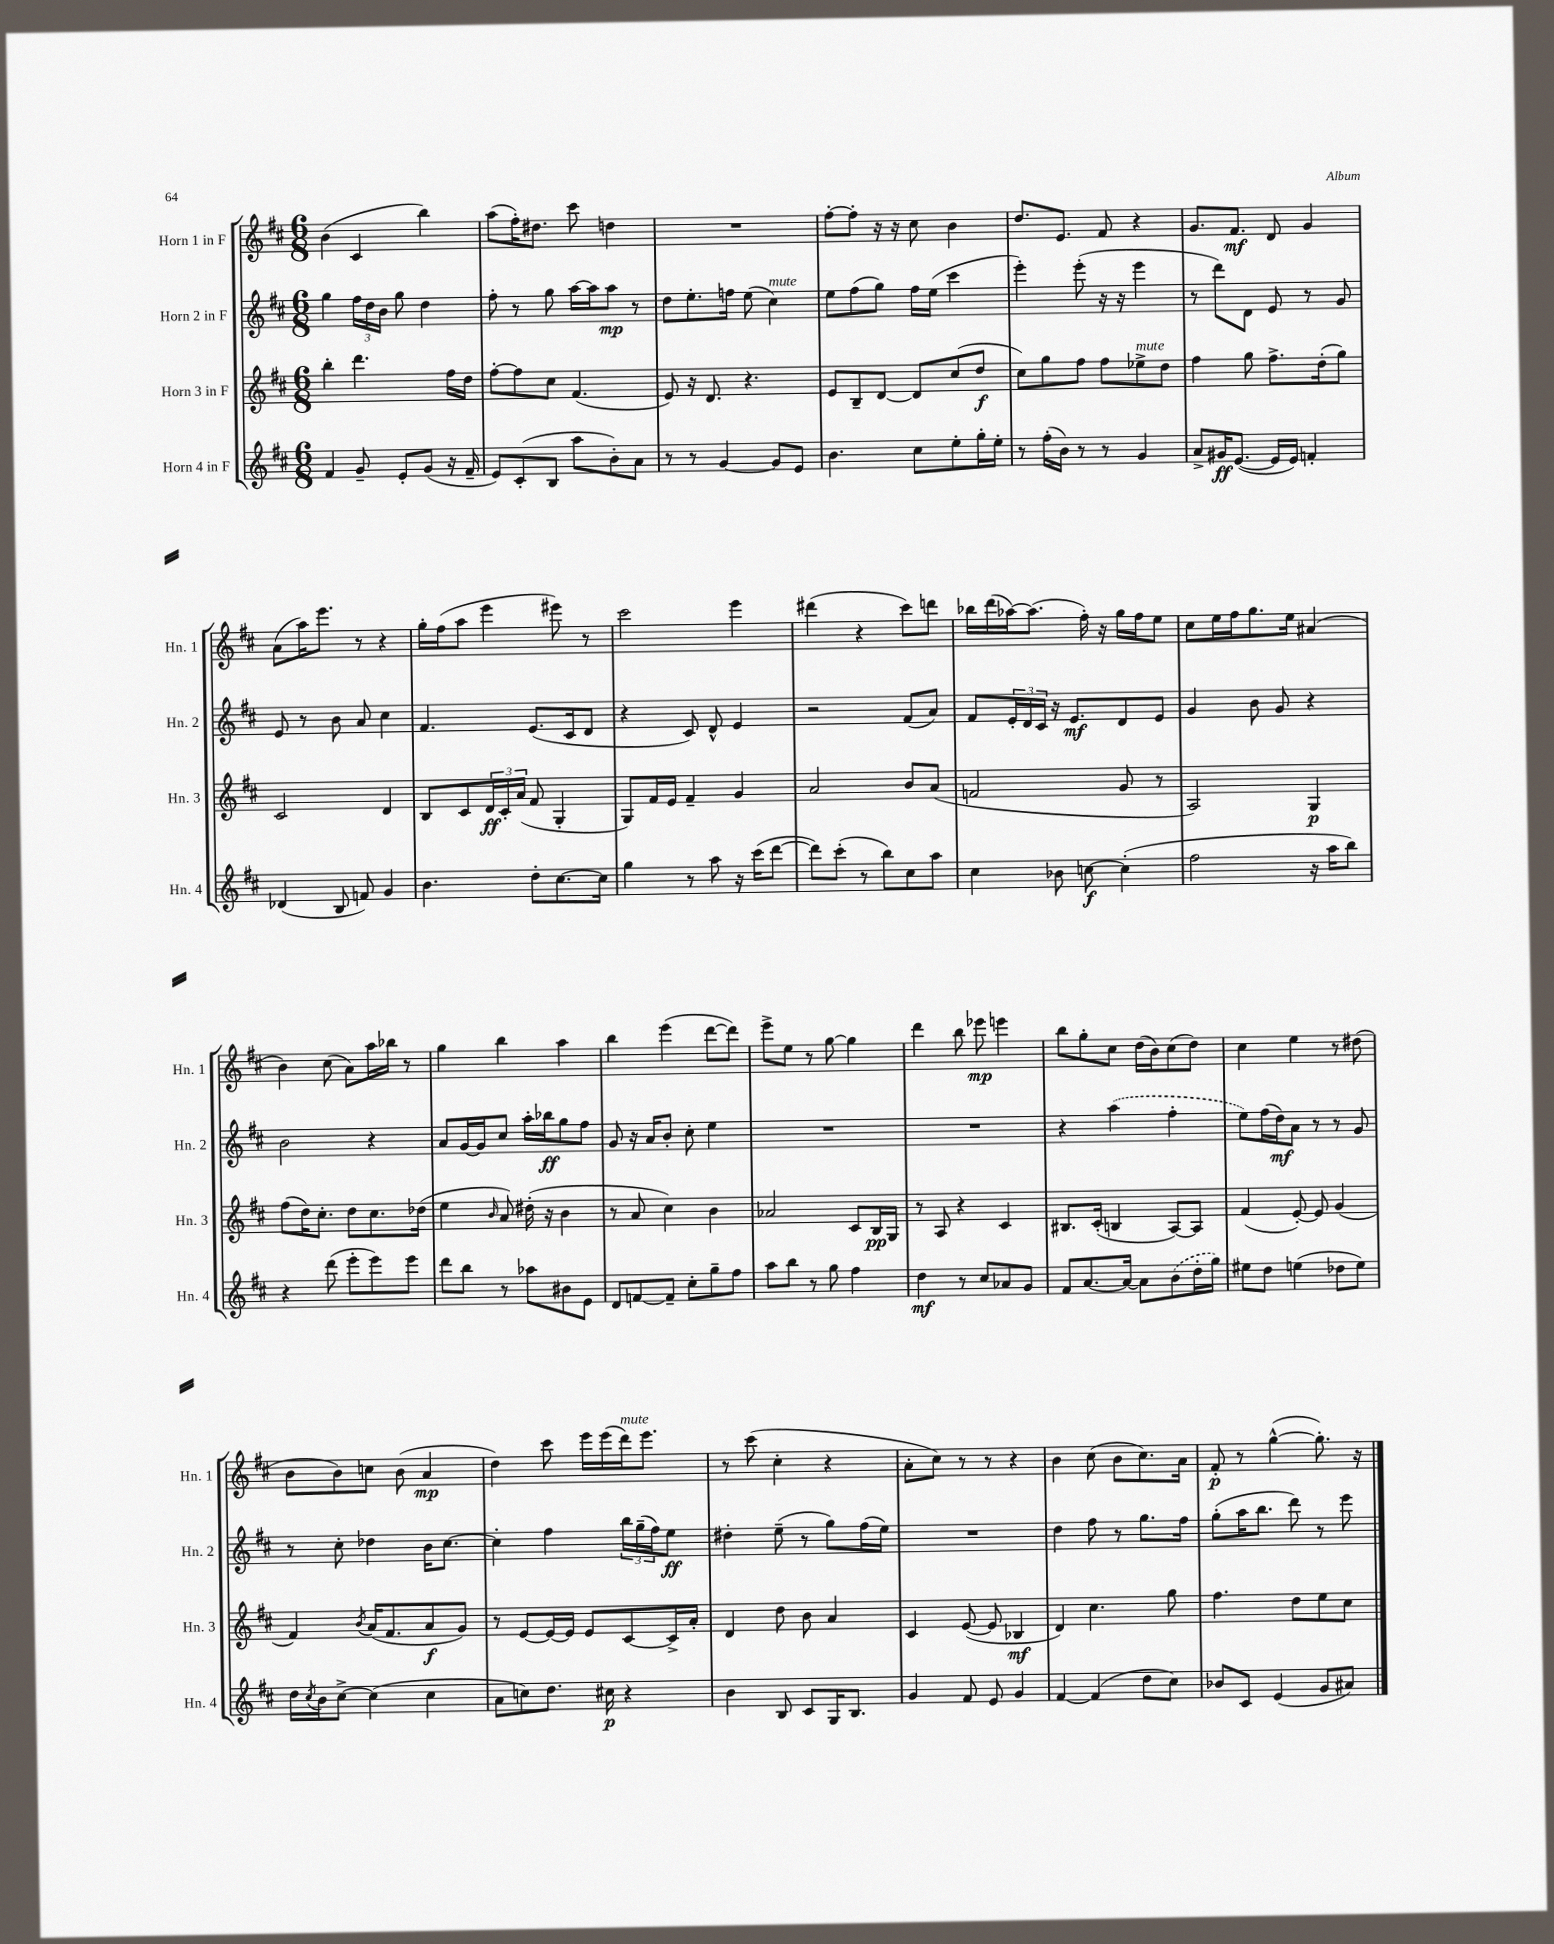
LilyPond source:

<<
\new StaffGroup <<
\new Staff = "s0" \with { instrumentName = "Horn 1 in F" shortInstrumentName = "Hn. 1" } {
    \clef treble \key d \major \numericTimeSignature \time 6/8
    b'4( cis'4 b''4) |
    a''8( fis''16-.) dis''8. cis'''8 d''4 |
    R2. |
    fis''8~-. fis''8-. r16 r16 cis''8 b'4 |
    d''8. e'8. fis'8 r4 |
    g'8. fis'8.\mf d'8 g'4 |
    a'8( a''16) e'''8. r8 r4 |
    g''16-. fis''16( a''8 e'''4 eis'''8) r8 |
    cis'''2 e'''4 |
    dis'''4( r4 cis'''8) d'''8 |
    bes''16 d'''16( aes''16~) aes''8.( fis''16-.) r16 g''16 fis''16 e''8 |
    cis''8 e''16 fis''16 g''8. e''16 ais'4( |
    b'4) cis''8( a'8) a''16 bes''16 r8 |
    g''4 b''4 a''4 |
    b''4 e'''4( d'''8~ d'''8) |
    e'''8-> e''8 r8 g''8~ g''4 |
    d'''4 b''8 ees'''8\mp e'''4 |
    b''8 g''8-. cis''8 d''16( b'16) cis''8( d''8) |
    cis''4 e''4 r8 dis''8( |
    b'8 b'8) c''8 b'8( a'4\mp |
    d''4) cis'''8 e'''16 e'''16( d'''16^\markup { \italic "mute" }) e'''8. |
    r8 cis'''8( cis''4-. r4 |
    a'8-. cis''8) r8 r8 r4 |
    b'4 cis''8( b'8 cis''8.) a'16 |
    fis'8-.\p r8 g''4~-^( g''8.-.) r16 \bar "|." |
}
\new Staff = "s1" \with { instrumentName = "Horn 2 in F" shortInstrumentName = "Hn. 2" } {
    \clef treble \key d \major \numericTimeSignature \time 6/8
    g''4 \tuplet 3/2 { fis''16 d''16 b'16 } g''8 d''4 |
    fis''8-. r8 g''8 a''16~ a''16 a''8\mp r8 |
    d''8 e''8.-. f''16 e''8( cis''4^\markup { \italic "mute" }) |
    e''8 fis''8( g''8) fis''16 e''16( cis'''4 |
    e'''4-.) e'''8-.( r16 r16 e'''4 |
    r8 d'''8) d'8 e'8 r8 g'8 |
    e'8 r8 b'8 a'8 cis''4 |
    fis'4. e'8.( cis'16 d'8 |
    r4 cis'8) d'8-^ e'4 |
    r2 fis'8( a'8) |
    fis'8 \tuplet 3/2 { e'16-. d'16 cis'16 } r16 e'8.\mf d'8 e'8 |
    g'4 b'8 g'8 r4 |
    b'2 r4 |
    a'8 g'16~ g'16 cis''8 a''16-. bes''16\ff g''8 fis''8 |
    g'8 r16 a'16 b'8-. cis''8-. e''4 |
    R2. |
    R2. |
    r4 \once \slurDashed a''4( fis''4-. |
    e''8) fis''16( d''16\mf) a'8 r8 r8 g'8 |
    r8 cis''8-. des''4 b'16 cis''8.~ |
    cis''4-. fis''4 \tuplet 3/2 { b''16 g''16--( fis''16) } e''8\ff |
    dis''4-. e''8--( r8 g''8) fis''16( e''16) |
    R2. |
    d''4 fis''8 r8 g''8. fis''16 |
    g''8-.( a''16 b''8. d'''8) r8 e'''8 \bar "|." |
}
\new Staff = "s2" \with { instrumentName = "Horn 3 in F" shortInstrumentName = "Hn. 3" } {
    \clef treble \key d \major \numericTimeSignature \time 6/8
    b''4-. d'''4. fis''16 d''16 |
    fis''8~-. fis''8 cis''8 fis'4.( |
    e'8) r16 d'8. r4. |
    e'8 b8-- d'8~ d'8 cis''8( d''8\f |
    cis''8) g''8 fis''8 fis''8 ees''8->^\markup { \italic "mute" } d''8 |
    fis''4 g''8 fis''8.-> d''16-.( g''8) |
    cis'2 d'4 |
    b8 cis'8 \tuplet 3/2 { d'16\ff cis'16-. a'16( } fis'8 g4-. |
    g8) fis'16 e'16 fis'4-- g'4 |
    a'2 b'8 a'8( |
    f'2 g'8 r8 |
    a2) g4\p |
    fis''8( d''16) cis''8.-. d''8 cis''8. des''16( |
    e''4 \grace { b'16 } a'8) dis''16-.( r16 b'4 |
    r8 a'8 cis''4) b'4 |
    aes'2 cis'8 b16\pp g16 |
    r8 a8 r4 cis'4 |
    bis8. cis'16-.( b4 a8~) a8 |
    fis'4( e'8~-.) e'8 g'4( |
    fis'4) \acciaccatura { b'8 } a'16( fis'8. a'8\f g'8) |
    r8 e'8~ e'16~ e'16 e'8 cis'8~ cis'16-> a'16-. |
    d'4 d''8 b'8 a'4 |
    cis'4 e'8~( e'8 bes4\mf |
    d'4) cis''4. g''8 |
    fis''4. d''8 e''8 cis''8 \bar "|." |
}
\new Staff = "s3" \with { instrumentName = "Horn 4 in F" shortInstrumentName = "Hn. 4" } {
    \clef treble \key d \major \numericTimeSignature \time 6/8
    fis'4 g'8-- e'8-. g'8( r16 fis'16-- |
    e'8) cis'8-.( b8 a''8 b'8-.) a'8 |
    r8 r8 g'4~ g'8 e'8 |
    b'4. cis''8 e''8-. g''16-. e''16-. |
    r8 fis''16-.( b'16) r8 r8 g'4 |
    a'8-> gis'16\ff e'8.~( e'16 e'16) f'4-. |
    des'4( b8 f'8) g'4 |
    b'4. d''8-. cis''8.~ cis''16 |
    g''4 r8 a''8 r16 cis'''16( d'''8~ |
    d'''8) cis'''8-.( r8 b''8) cis''8 a''8 |
    cis''4 bes'8 c''8~\f c''4-.( |
    fis''2 r16 a''16 b''8) |
    r4 d'''8( e'''8-. e'''8) e'''8 |
    d'''8 b''8 r8 aes''8 bis'8 e'8 |
    d'8 f'8~ f'8-- cis''8-. g''8-- fis''8 |
    a''8 b''8 r8 g''8 fis''4 |
    d''4\mf r8 cis''8 aes'8 g'8 |
    fis'8 a'8.~ a'16~ a'8 \once \slurDashed b'8( d''16-. g''16) |
    eis''8 d''8 e''4( des''8 e''8) |
    d''16 \acciaccatura { cis''8 } b'16 cis''8~-> cis''4( cis''4 |
    a'8 c''8) d''8. cis''16\p r4 |
    b'4 b8 cis'8 g16 b8. |
    g'4 fis'8 e'8 g'4 |
    fis'4~ fis'4( d''8 cis''8) |
    bes'8 cis'8 e'4( g'8 ais'8) \bar "|." |
}
>>
>>
\layout { \context { \Score \remove "Bar_number_engraver" } }
